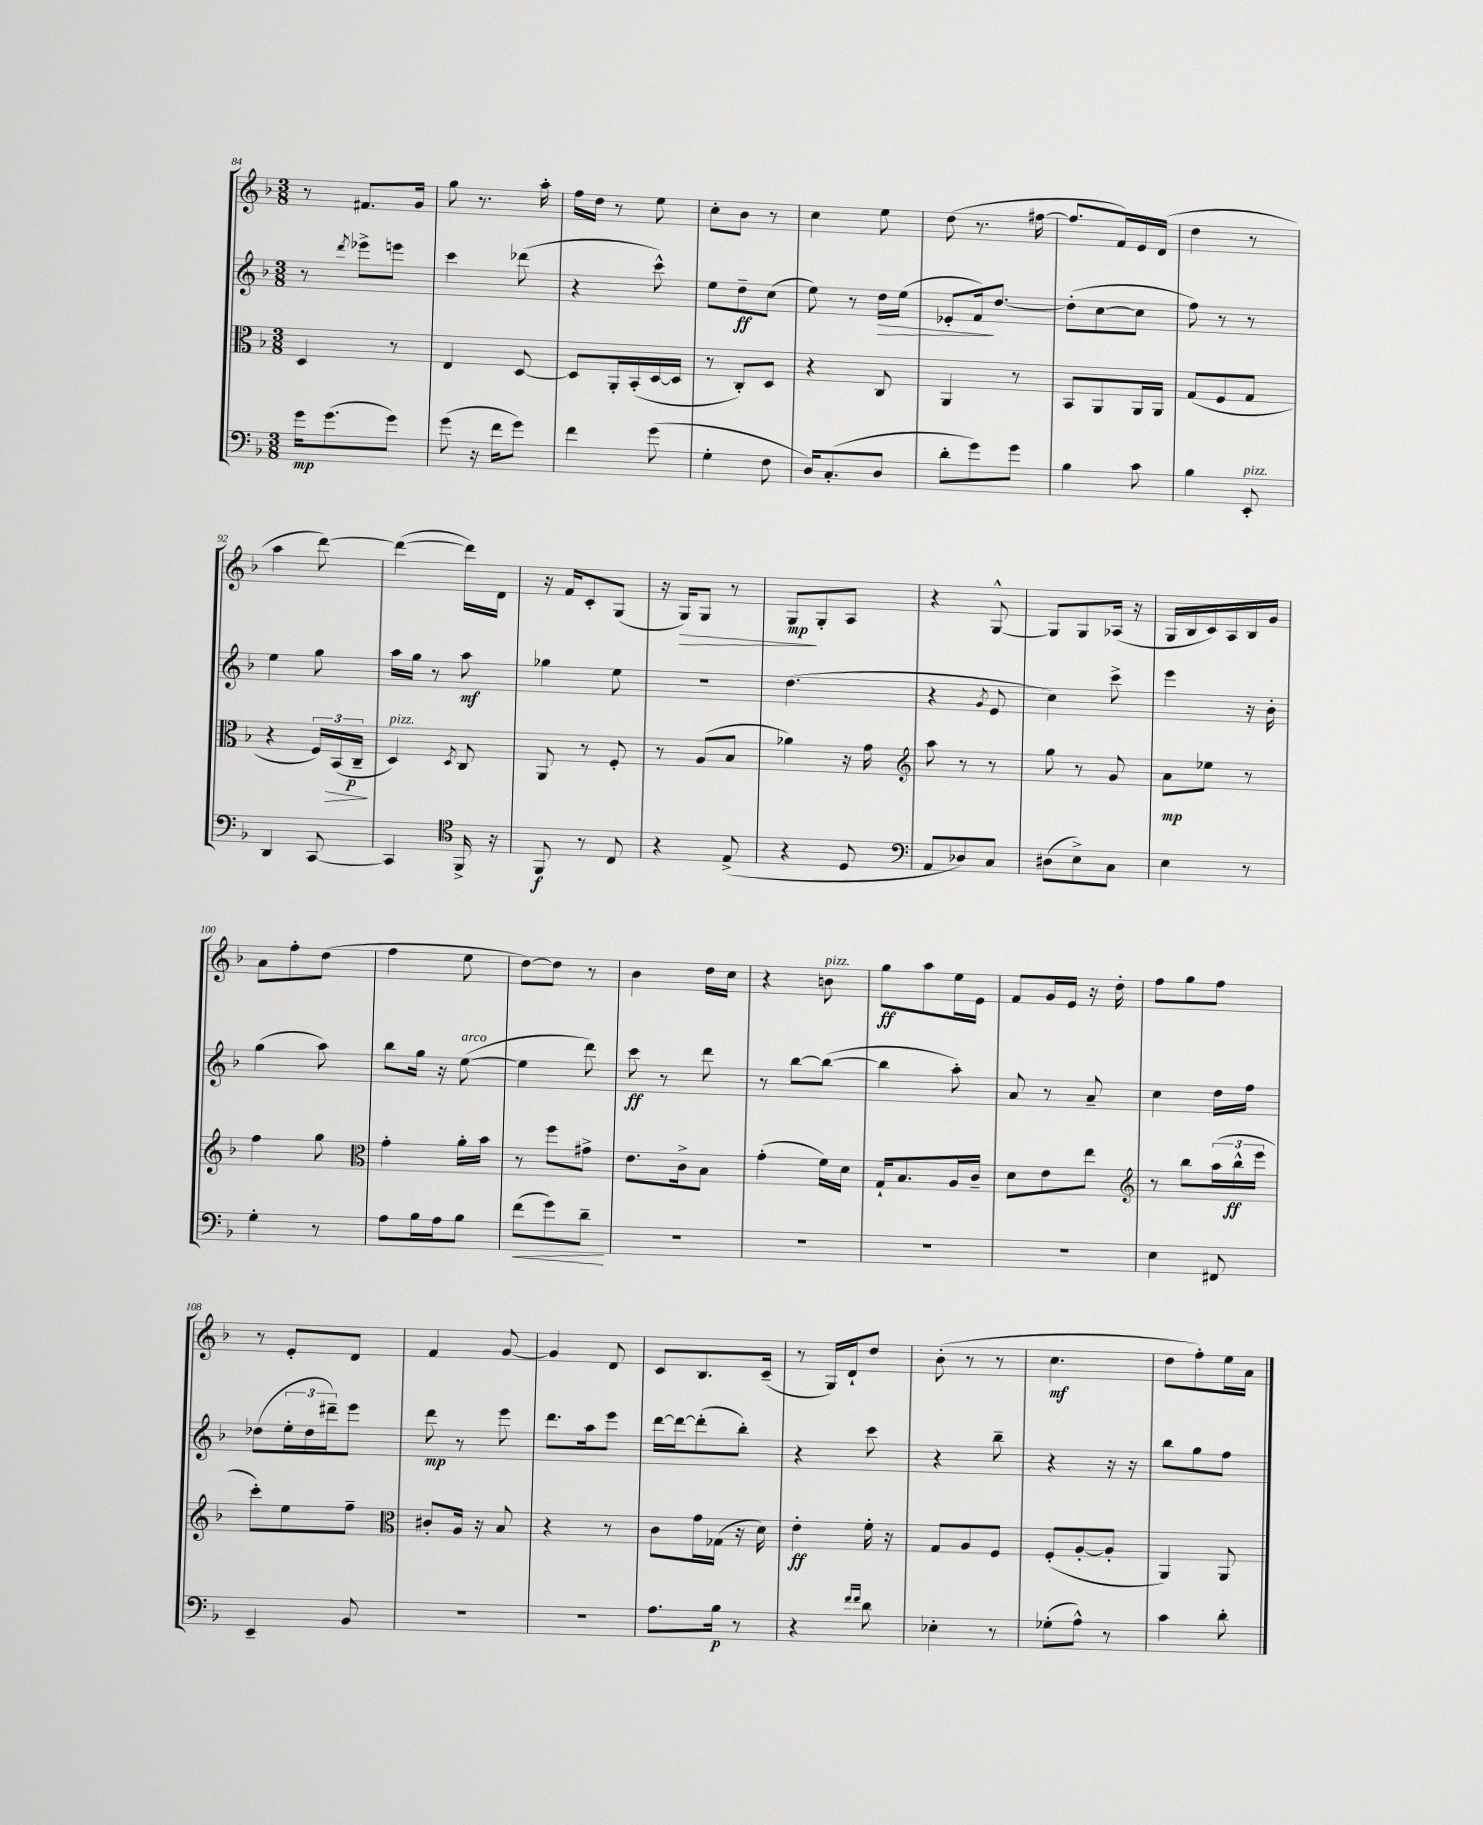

**kern	**kern	**kern	**kern
*staff4	*staff3	*staff2	*staff1
*clefF4	*clefC3	*clefG2	*clefG2
*k[b-]	*k[b-]	*k[b-]	*k[b-]
*M3/8	*M3/8	*M3/8	*M3/8
16g	4D	8r	8r
(8.g	.	.	.
.	.	8qddd	.
.	.	8eee-^	8.f#
8g)	8r	8eee	.
.	.	.	16g
=	=	=	=
(8g	4E	4ccc	8gg
16r	.	.	8.r
16f	.	.	.
8g)	[8D	(8ddd-	.
.	.	.	16aa'
=	=	=	=
4f	8D]	4r	16ff
.	.	.	16dd
.	16AA'	.	8r
.	(16BB-'	.	.
(8g	[16D	8ccc^^)	8ee
.	16D]	.	.
=	=	=	=
4G'	8r	8ee	8cc'
.	8C')	8dd~	8b-
8F	8D	(8cc	8r
=	=	=	=
16D)	4r	8ee)	4cc
(8.C'	.	.	.
.	.	8r	.
8D	8C	16dd	8ee
.	.	(16ee	.
=	=	=	=
8d'	4AA	8e-'	(8dd
8g)	.	16f)	8.r
.	.	[8.dd	.
8g	8r	.	.
.	.	.	[16ff#
=	=	=	=
4B-	8BB-	(8dd']	8.ff#]
.	8AA	[8cc	.
.	.	.	16f)
8c	16AA	8cc]	16e
.	16AA	.	(16d
=	=	=	=
4B-	(8G	8ff)	4dd
.	8F	8r	.
8EE'	8G	8r	8r
=	=	=	=
4DD	4r	4ee	4aa
[8CC	24F)	8gg	[8ddd)
.	(24BB-	.	.
.	24C~	.	.
=	=	=	=
4CC]	4D)	16aa	(4ddd_
.	.	16gg	.
.	.	8r	.
*clefC4	*	*	*
.	8qD	.	.
16FF^	8C	8aa	16ddd])
16r	.	.	16d
=	=	=	=
8FF	8AA	4gg-	16r
.	.	.	16f
8r	8r	.	8c'
8C	8F'	8ee	(8G
=	=	=	=
4r	8r	4.r	16r
.	.	.	16G)
.	(8A	.	8G
(8E^	8B-	.	8r
=	=	=	=
4r	4a-)	(4.dd	8G
.	.	.	8G'
8D	16r	.	8A
.	16g	.	.
=	=	=	=
*clefF4	*clefG2	*	*
8AA	8aa	4r	4r
8D-)	8r	.	.
.	.	8qg	.
8C	8r	8e	[8G^^
=	=	=	=
(8D#	8gg	4cc)	8G]
8E^)	8r	.	8G
8C	8g	8ccc^	(16A-
.	.	.	16r
=	=	=	=
4E	8a	4eee	16G
.	.	.	16B-
.	8ee-	.	16c)
.	.	.	16A
8r	8r	16r	16B-
.	.	16b-'	16g
=	=	=	=
4G'	4ff	(4gg	8a
.	.	.	8ff'
8r	8gg	8aa)	(8dd
=	=	=	=
*	*clefC3	*	*
8A	4g'	8bb-	4ff
16B-	.	16gg	.
16A	.	16r	.
8B-	16a'	([8ee	8ee
.	16b-	.	.
=	=	=	=
(8f	8r	4ee]	[8dd)
8g)	8ff	.	8dd]
8d~	8g#^	8ddd)	8r
=	=	=	=
4.r	8.e	8ccc	4b-
.	.	8r	.
.	16c^	.	.
.	8B-	8ddd	16dd
.	.	.	16cc
=	=	=	=
4.r	(4g'	8r	4r
.	.	[8bb-	.
.	16f)	(8bb-_	8b
.	16d	.	.
=	=	=	=
4.r	16G`	4bb-]	8gg
.	8.B-	.	.
.	.	.	8aa
.	16A	8aa')	16ee
.	16c~	.	16e
=	=	=	=
4.r	8d	8a	8f
.	8e	8r	16g
.	.	.	16e
.	8ee	8a~	16r
.	.	.	16dd'
=	=	=	=
*	*clefG2	*	*
4E	8r	4cc	8ff
.	8bb-	.	8gg
8FF#	(24aa	16dd	8ff
.	24bb-^^	.	.
.	.	16ff	.
.	24eee	.	.
=	=	=	=
4EE~	8ccc')	(8dd-	8r
.	8ee	24ee'	8e'
.	.	24dd-	.
.	.	24ddd#~)	.
8BB-	8ff~	8eee	8d
=	=	=	=
*	*clefC3	*	*
4.r	8c#'	8ddd	4f
.	16A	8r	.
.	16r	.	.
.	8B-	8eee	[8g
=	=	=	=
4.r	4r	8.ddd	4g]
.	.	16aa	.
.	8r	8eee	8d
=	=	=	=
8.A	8c	[16ddd	8c
.	.	16ddd_	.
.	16g	(8ddd']	8.B-
16B-	(16G-	.	.
8r	16r	8bb-')	.
.	16d)	.	(16c~
=	=	=	=
4r	4e'	4r	8r
.	.	.	16G)
.	.	.	16d`
16qqf	.	.	.
16qqf	.	.	.
8d	16f'	8ccc	8dd
.	16r	.	.
=	=	=	=
4E-'	8G	4r	(8b-'
.	8A	.	8r
8r	8F	8bb-~	8r
=	=	=	=
(8G-'	(8F'	4r	4.cc
8A^^)	[8A'	.	.
8r	8A']	16r	.
.	.	16r	.
=	=	=	=
4c	4AA)	8bb-	8dd
.	.	8gg	8ff')
8d'	8AA	8ff	16ee
.	.	.	16a
==	==	==	==
*-	*-	*-	*-
